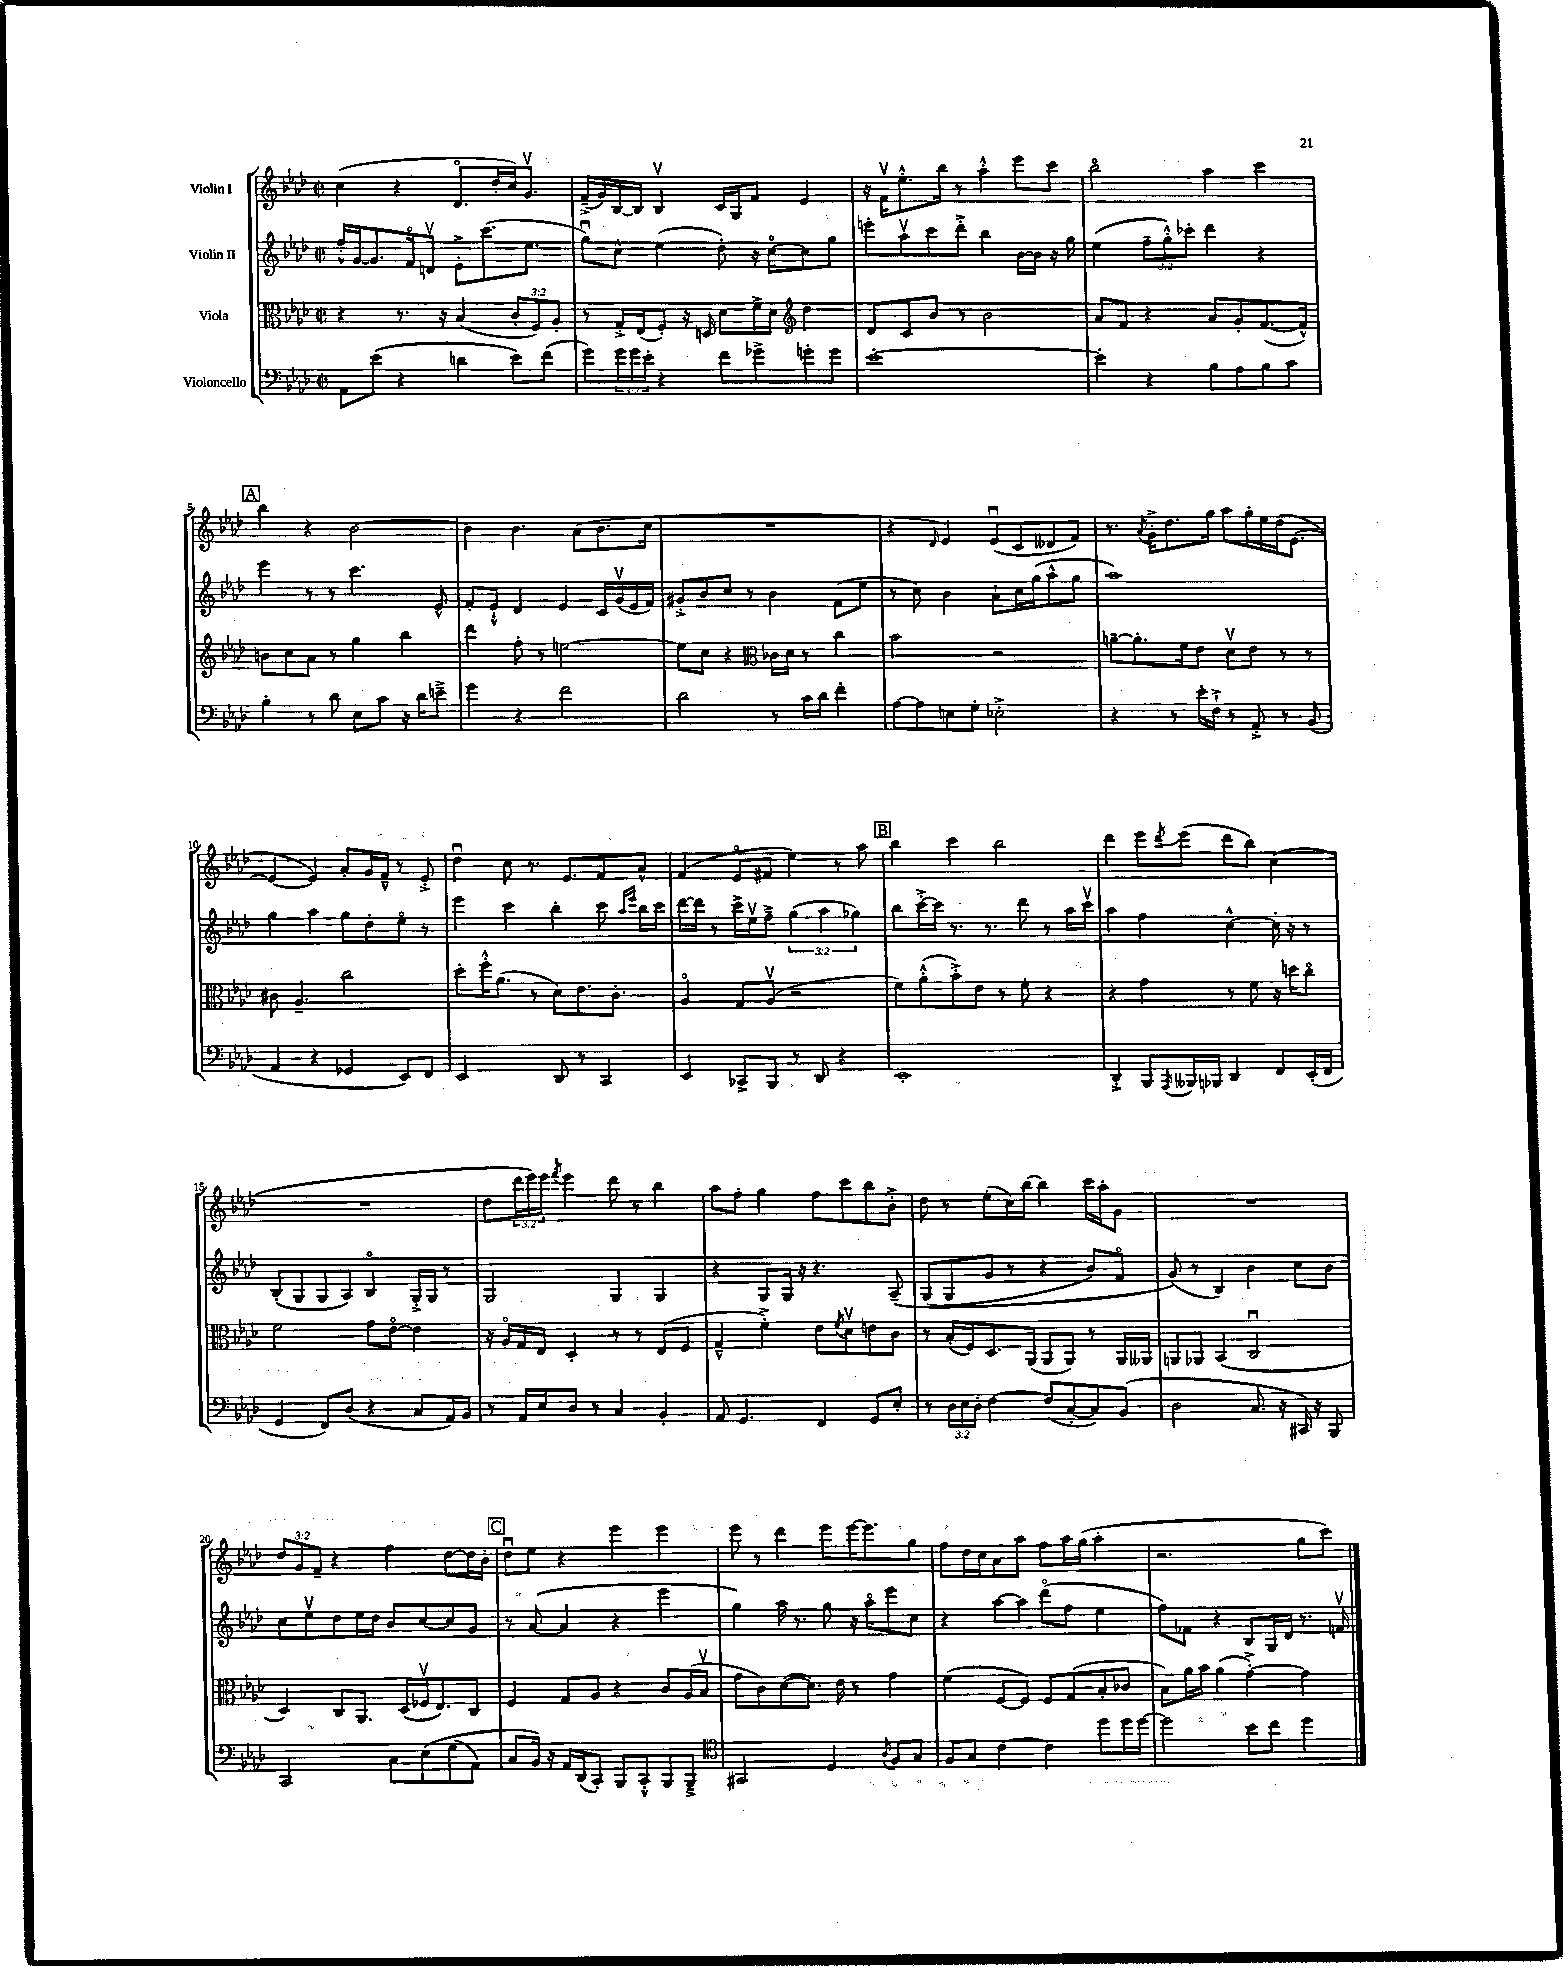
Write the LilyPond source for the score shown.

<<
\new StaffGroup <<
\new Staff = "s0" \with { instrumentName = "Violin I" } {
    \clef treble \key aes \major \defaultTimeSignature \time 2/2 \override Staff.TupletNumber.text = #tuplet-number::calc-fraction-text
    c''4( r4 des'8.\flageolet des''16-. c''16) g'8.\upbow |
    f'16--->( g'16) bes16~ bes16 bes4\upbow c'16 g16 f'8 ees'4 |
    r16 f'16\upbow ees''8.-.-^ bes''16 r8 aes''4-.-^ ees'''8 c'''8 |
    bes''2\flageolet aes''4 c'''4 |
    \mark \markup { \box "A" } bes''4 r4 bes'2~ |
    bes'4 bes'4. aes'8( bes'8. c''16 |
    R1 |
    r4 \grace { des'16 } ees'4) ees'8\downbow( c'8 deses'8 f'8) |
    r8. \acciaccatura { aes'8 } g'16-.-> des''8. g''16 aes''8 g''16-. ees''16 des''16( ees'8.~ |
    ees'4~ ees'4) aes'8-. g'16 f'16---^ r8 ees'8-.-> |
    des''4\downbow c''8 r8. ees'8. f'8 aes'8-^ |
    f'4( ees'8\flageolet fis'8 ees''4) r8 aes''8 |
    \mark \markup { \box "B" } bes''4 c'''4 bes''2 |
    des'''4 ees'''8 \acciaccatura { des'''8 } ees'''8( des'''8 bes''8) c''4( |
    R1 |
    des''8 \tuplet 3/2 { des'''16 ees'''16) ees'''16 } \acciaccatura { f'''8 } ees'''4 des'''8 r8 bes''4 |
    aes''8 f''8-. g''4 f''8 c'''8 bes''8 bes'8-.-> |
    des''8 r8 ees''8-.( c''16) bes''16~ bes''4 c'''16 aes''16-. g'8 |
    R1 |
    \tuplet 3/2 { des''8 g'8 f'8-- } r4 f''4 des''8~ des''16 bes'16-. |
    \mark \markup { \box "C" } des''8\downbow ees''8 r4 ees'''4 ees'''4 |
    ees'''8 r8 des'''4 ees'''8 ees'''16~ ees'''8. g''8 |
    f''8 des''16 c''16 aes'8 aes''8 f''8 aes''16 g''16( aes''4-. |
    r2. g''8 c'''8) \bar "|." |
}
\new Staff = "s1" \with { instrumentName = "Violin II" } {
    \clef treble \key aes \major \defaultTimeSignature \time 2/2 \override Staff.TupletNumber.text = #tuplet-number::calc-fraction-text
    f''16-.-^ g'16~ g'8. f'16\flageolet d'8\upbow ees'8-.-> c'''8.( ees''8. |
    g''8\downbow) c''8-^ ees''4( des''8-.) r16 c''16~\flageolet c''8 g''8 |
    e'''8-. aes''8\upbow c'''8 des'''8-.-> bes''4 bes'16~ bes'16 r16 g''16 |
    ees''4( \tuplet 3/2 { f''8-- g''8-.-^) ces'''8-. } des'''4 r4 |
    \mark \markup { \box "A" } ees'''4 r8 r8 c'''4. ees'8-^ |
    f'8-. ees'8-!-^ des'4 ees'4 c'16 g'16\upbow( ees'16 f'16) |
    gis'8-.-> bes'8 c''8 r8 bes'4 f'8( ees''8 |
    r8 c''8) bes'4 aes'8-! c''16 g''16( aes''8-^ g''8 |
    aes''1) |
    g''4 aes''4 g''8 des''8-. ees''8\flageolet r8 |
    ees'''4 c'''4 bes''4-. c'''8 \grace { aes''16 ees'''16 } bes''16 c'''16 |
    des'''16~ des'''16 r8 c'''16-> ees''16\upbow f''8---> \tuplet 3/2 { g''4( aes''4 ges''4) } |
    \mark \markup { \box "B" } bes''8 c'''16~-.-> c'''16 r8. r8. des'''8 r8 aes''16 c'''16\upbow |
    aes''4 f''4 c''4~-^ c''16-. r16 r8 |
    bes8-.( g8 g8 aes8) bes4\flageolet g16-.-> g16 r8 |
    g2 g4 g4 |
    r4 g8 g16 r16 r4. aes8--\( |
    g8( g8 g'8 r8 r4 bes'8) f'8\flageolet |
    g'8(\) r8 bes4) bes'4 c''8 bes'8 |
    c''8 ees''8\upbow des''8 ees''16 des''16 bes'8 c''8~ c''8 g'8 |
    \mark \markup { \box "C" } r8 aes'8~( aes'4 r4 ees'''4 |
    g''4) aes''16 r8. g''8 r16 aes''16\flageolet ees'''8 c''8 |
    r4 aes''8~ aes''8 des'''8\flageolet( f''8 ees''4 |
    f''8) fes'8 r4 bes8 g16 des'16 r8. f'16\upbow \bar "|." |
}
\new Staff = "s2" \with { instrumentName = "Viola" } {
    \clef alto \key aes \major \defaultTimeSignature \time 2/2 \override Staff.TupletNumber.text = #tuplet-number::calc-fraction-text
    r4 r8. r16 bes4( \tuplet 3/2 { c'8-. f8) aes8-. } |
    r8 g16-.-> ees16( f8-.) r16 d16 des'8 f'16-> des'16 \clef treble des''4 |
    des'8 c'8 bes'8 r8 bes'2 |
    aes'8 f'8 r4 aes'8 g'8-. f'8.~( f'16-^) |
    \mark \markup { \box "A" } b'8 c''8 aes'8 r8 g''4 bes''4 |
    des'''4 f''8-. r8 e''2~ |
    e''8 c''8 r4 \clef alto ces'16 des'16 r8 c''4 |
    bes'2 r2 |
    a'8~-- a'8.-. f'16 ees'8 des'8\upbow ees'8 r8 r8 |
    cis'8 aes4.-- c''2 |
    des''8-. f''16-.-^ aes'8.( r8 des'8) ees'8. c'8.-. |
    aes4\flageolet g8 aes8\upbow( r2 |
    \mark \markup { \box "B" } f'8) aes'8-.-^( bes'8-.->) ees'8 r8 f'8-. r4 |
    r4 g'4 r8 f'8 r16 d''16 c''8\flageolet |
    f'2 g'8 ees'8~\flageolet ees'4 |
    r16 aes16\flageolet g16 ees16 des4-. r8 r8 ees8( f8 |
    g4---^ f'4-.->) ees'8 \acciaccatura { f'8 } des'8\upbow e'8 c'8 |
    r8 bes16-.( f16) des8. aes,16( aes,8 aes,8) r8 aes,16 aeses,16 |
    a,8 aes,8 bes,4( c2\downbow |
    des4) c8 aes,8. des16( fes16\upbow ees8.) c8 |
    \mark \markup { \box "C" } f4 g8 aes8 r4 c'8 aes16( bes16\upbow |
    g'8 c'8) des'8~( des'8.) ees'16 r8 g'4 |
    f'4( f8~ f8) f8 g8( bes8-. ces'8 |
    bes8) aes'16 bes'16 aes'4( g'4~-.->) g'4 \bar "|." |
}
\new Staff = "s3" \with { instrumentName = "Violoncello" } {
    \clef bass \key aes \major \defaultTimeSignature \time 2/2 \override Staff.TupletNumber.text = #tuplet-number::calc-fraction-text
    aes,8 ees'8( r4 d'4 ees'8) f'8( |
    g'8) \tuplet 3/2 { g'16 g'16 ees'16-. } r4 f'8 ges'8-> g'8-. g'8 |
    ees'1~-. |
    ees'4-. r4 bes8 aes8 bes8 c'8 |
    \mark \markup { \box "A" } bes4-. r8 des'8 ees8 c'8 r16 des'16 e'8---> |
    g'4 r4 f'2 |
    des'2 r8 c'16 des'16 f'4-. |
    aes8~ aes8 e8 g8-. ees2-.-> |
    r4 r8 ees'16-. f16-!-> r8 aes,8-.-> r8 bes,8( |
    aes,4 r4 ges,4 ees,8) f,8 |
    ees,2 des,8 r8 c,4 |
    ees,4 ces,8-> bes,,8 r8 des,8 r4 |
    \mark \markup { \box "B" } ees,1-. |
    des,4-.-> bes,,8 \acciaccatura { aes,,8 } beses,,16 bes,,16 des,4 f,8 ees,16-.( f,16 |
    g,4 f,8) des8( r4 c8 aes,16) bes,16 |
    r8 aes,16 ees16 des8 r8 c4 bes,4-. |
    aes,8 g,4. f,4 g,8 ees8-. |
    r8 \tuplet 3/2 { des16 ees16 des16-. } f4~ f8( c8~-. c8) bes,8( |
    des2 c8. r16 cis,16) r16 bes,,8 |
    c,2 c8 ees8\( g8( aes,8) |
    \mark \markup { \box "C" } c8 bes,16\) r16 aes,16 des,16( c,8-.) bes,,8 c,8-.-^ bes,,8 bes,,8---> |
    \clef tenor gis,2 des4 \acciaccatura { aes8 } f8 g8 |
    f8 g8 c'4~ c'4 des''8 des''16 des''16~ |
    des''2 bes'8 c''8 des''4 \bar "|." |
}
>>
>>
